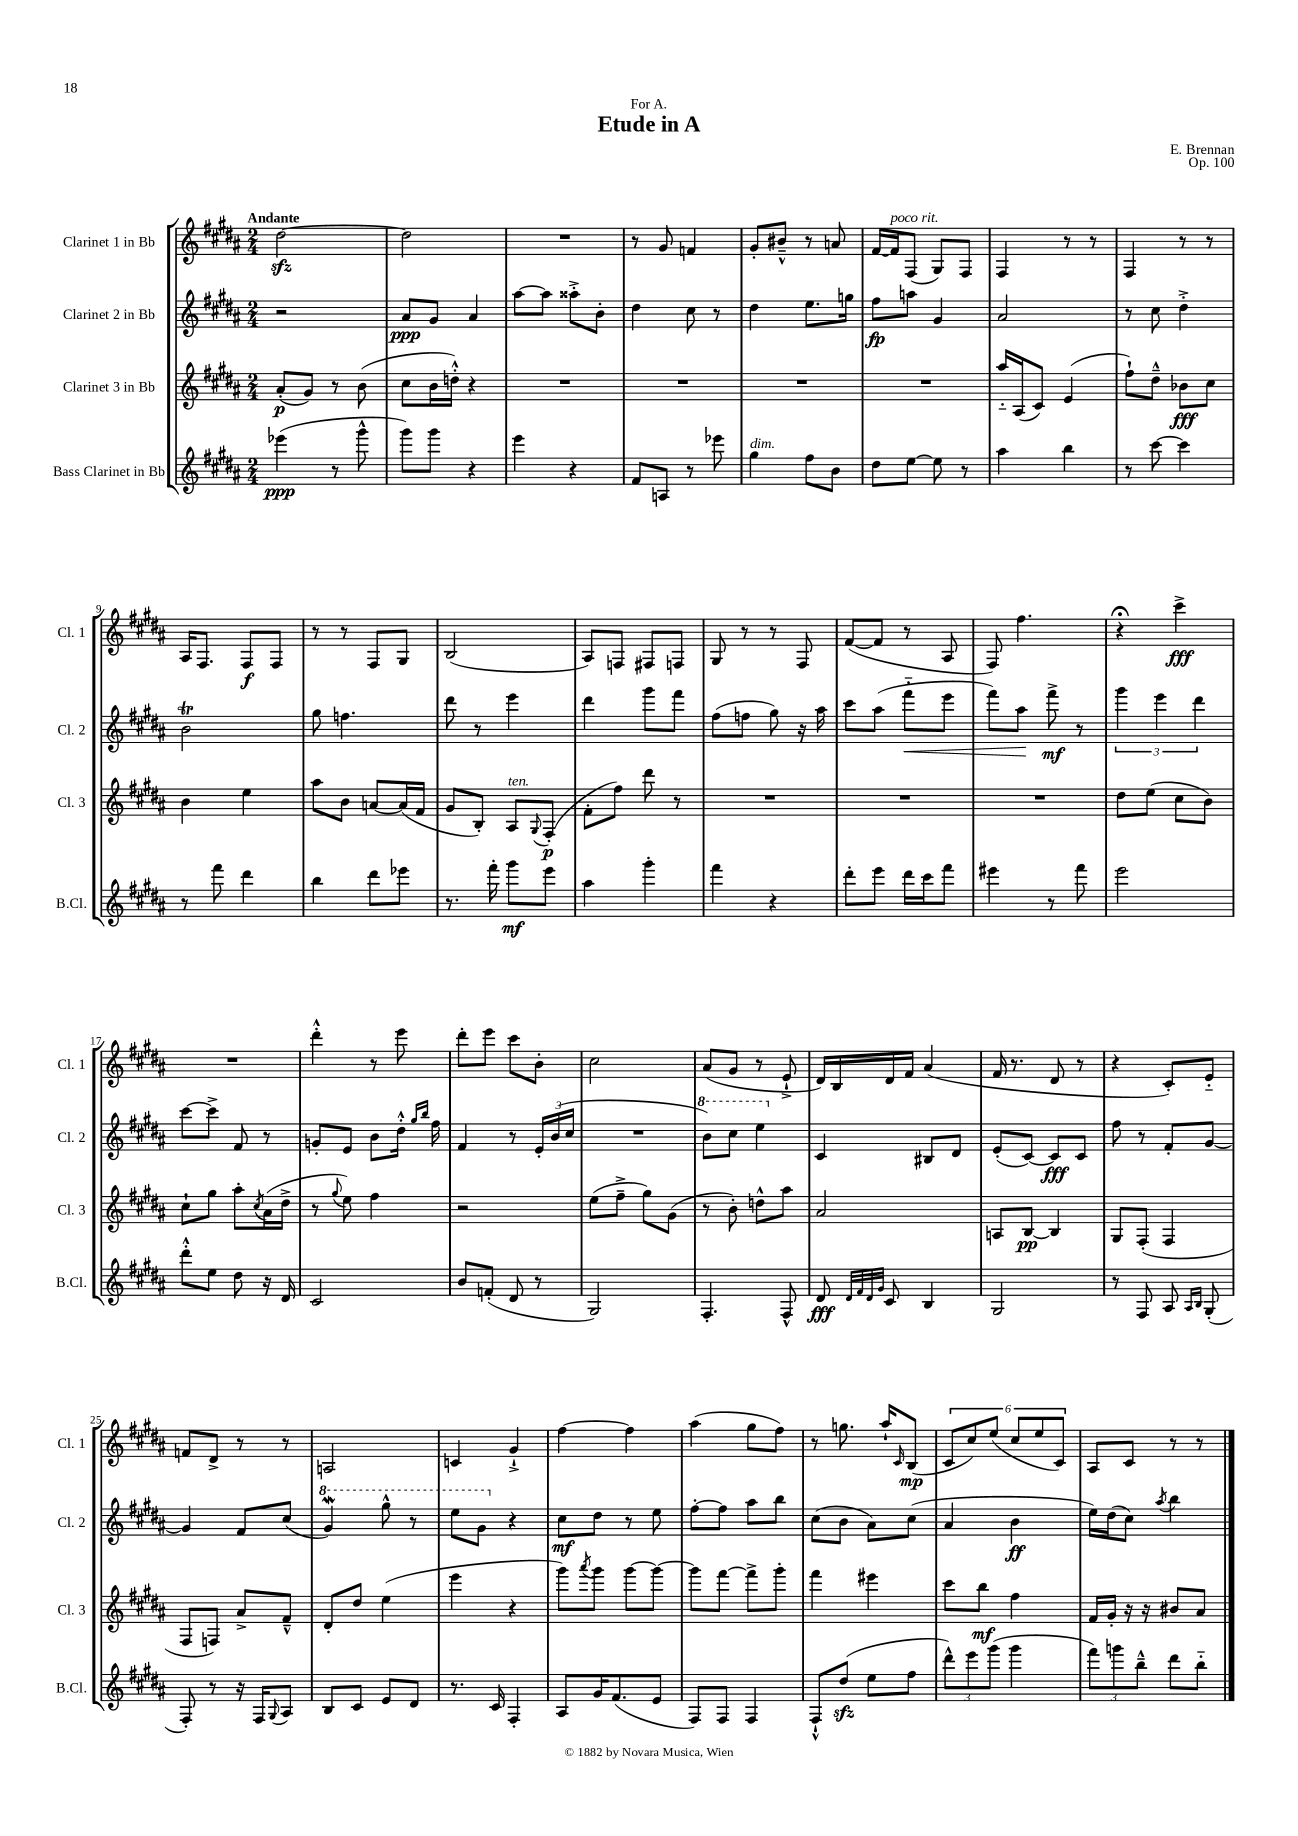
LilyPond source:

\header { title = "Etude in A" composer = "E. Brennan" dedication = "For A." opus = "Op. 100" }
<<
\new StaffGroup <<
\new Staff = "s0" \with { instrumentName = "Clarinet 1 in Bb" shortInstrumentName = "Cl. 1" } {
    \clef treble \key b \major \numericTimeSignature \time 2/4 \tempo "Andante"
    dis''2~\sfz |
    dis''2 |
    R2 |
    r8 gis'8 f'4 |
    gis'8-. bis'8---^ r8 a'8 |
    fis'16~ fis'16^\markup { \italic "poco rit." } fis8( gis8) fis8 |
    fis4 r8 r8 |
    fis4 r8 r8 |
    ais16 fis8. fis8\f fis8 |
    r8 r8 fis8 gis8 |
    b2( |
    ais8) f8 fis8 f8 |
    gis8 r8 r8 fis8 |
    fis'8~( fis'8 r8 ais8 |
    fis8) fis''4. |
    r4\fermata cis'''4->\fff |
    R2 |
    dis'''4-.-^ r8 e'''8 |
    dis'''8-. e'''8 cis'''8 b'8-. |
    cis''2 |
    ais'8( gis'8 r8 e'8-!-> |
    dis'16) b16 dis'16 fis'16 ais'4( |
    fis'16 r8. dis'8 r8 |
    r4 cis'8-.) e'8-_ |
    f'8 dis'8-> r8 r8 |
    a2 |
    c'4 gis'4-!-> |
    fis''4~ fis''4 |
    ais''4( gis''8 fis''8) |
    r8 g''8. ais''16-! \grace { cis'16 } b8\mp( |
    \tuplet 6/4 { cis'8 cis''8) e''8( cis''8 e''8 cis'8) } |
    ais8 cis'8 r8 r8 \bar "|." |
}
\new Staff = "s1" \with { instrumentName = "Clarinet 2 in Bb" shortInstrumentName = "Cl. 2" } {
    \clef treble \key b \major \numericTimeSignature \time 2/4
    r2 |
    ais'8\ppp gis'8 ais'4 |
    ais''8~ ais''8 aisis''8-.-> b'8-. |
    dis''4 cis''8 r8 |
    dis''4 e''8. g''16 |
    fis''8\fp a''8 gis'4 |
    ais'2 |
    r8 cis''8 dis''4-.-> |
    b'2\trill |
    gis''8 f''4. |
    dis'''8 r8 e'''4 |
    dis'''4 gis'''8 fis'''8 |
    fis''8( f''8 gis''8) r16 ais''16 |
    cis'''8 ais''8( fis'''8-_\< e'''8 |
    fis'''8) ais''8\! fis'''8->\mf r8 |
    \tuplet 3/2 { gis'''4 e'''4 dis'''4 } |
    cis'''8~ cis'''8-> fis'8 r8 |
    g'8-. e'8 b'8 dis''16-.-^ \grace { gis''16 b''16 } fis''16 |
    fis'4 r8 \tuplet 3/2 { e'16-. b'16( cis''16 } |
    R2 |
    \ottava #1 b''8) cis'''8 e'''4 \ottava #0 |
    cis'4 bis8 dis'8 |
    e'8-.( cis'8~) cis'8\fff cis'8 |
    fis''8 r8 fis'8-. gis'8~ |
    gis'4 fis'8 cis''8( |
    \ottava #1 gis''4\mordent) gis'''8-^ r8 |
    e'''8 gis''8 \ottava #0 r4 |
    cis''8\mf dis''8 r8 e''8 |
    fis''8~-. fis''8 ais''8 b''8 |
    cis''8( b'8 ais'8) cis''8( |
    ais'4 b'4\ff |
    e''16) dis''16( cis''8) \acciaccatura { ais''8 } b''4 \bar "|." |
}
\new Staff = "s2" \with { instrumentName = "Clarinet 3 in Bb" shortInstrumentName = "Cl. 3" } {
    \clef treble \key b \major \numericTimeSignature \time 2/4
    ais'8-.\p( gis'8) r8 b'8( |
    cis''8 b'16 d''16-.-^) r4 |
    R2 |
    R2 |
    R2 |
    R2 |
    ais''16-_ ais16( cis'8) e'4( |
    fis''8-!) dis''8---^ bes'8\fff cis''8 |
    b'4 e''4 |
    ais''8 b'8 a'8~ a'16( fis'16 |
    gis'8 b8-.) ais8^\markup { \italic "ten." } \appoggiatura { gis8 } fis8-.\p( |
    fis'8-. fis''8) dis'''8 r8 |
    R2 |
    R2 |
    R2 |
    dis''8 e''8( cis''8 b'8) |
    cis''8-! gis''8 ais''8-. \acciaccatura { cis''8 } ais'16( dis''16-> |
    r8 \appoggiatura { gis''8 } e''8) fis''4 |
    r2 |
    e''8( fis''8---> gis''8) gis'8( |
    r8 b'8-.) d''8-^ ais''8 |
    ais'2 |
    a8 b8~\pp b4 |
    gis8 fis8-.( fis4 |
    fis8 f8) ais'8-> fis'8---^ |
    dis'8-. dis''8 e''4( |
    e'''4 r4 |
    gis'''8) \acciaccatura { ais'''8 } gis'''8 gis'''8~ gis'''8~ |
    gis'''8 fis'''8~ fis'''8-> gis'''8-. |
    fis'''4 eis'''4 |
    cis'''8 b''8\mf fis''4 |
    fis'16 gis'16-. r16 r16 bis'8 ais'8 \bar "|." |
}
\new Staff = "s3" \with { instrumentName = "Bass Clarinet in Bb" shortInstrumentName = "B.Cl." } {
    \clef treble \key b \major \numericTimeSignature \time 2/4
    ees'''4\ppp( r8 gis'''8-^ |
    gis'''8) gis'''8 r4 |
    e'''4 r4 |
    fis'8 a8 r8 ees'''8 |
    gis''4^\markup { \italic "dim." } fis''8 b'8 |
    dis''8 e''8~ e''8 r8 |
    ais''4 b''4 |
    r8 cis'''8~ cis'''4 |
    r8 fis'''8 dis'''4 |
    b''4 dis'''8 ees'''8 |
    r8. fis'''16-. gis'''8\mf e'''8 |
    ais''4 gis'''4-. |
    fis'''4 r4 |
    dis'''8-. e'''8 dis'''16 cis'''16 fis'''8 |
    eis'''4 r8 fis'''8 |
    e'''2 |
    dis'''8-.-^ e''8 dis''8 r16 dis'16 |
    cis'2 |
    b'8 f'8-.( dis'8 r8 |
    gis2) |
    fis4.-. fis8-^ |
    dis'8\fff \grace { dis'32 fis'32 dis'32 gis'32 } cis'8 b4 |
    gis2 |
    r8 fis8 ais8 \grace { ais16 b16 } gis8-.( |
    fis8-.) r8 r16 fis16 \appoggiatura { gis8 } ais8 |
    b8 cis'8 e'8 dis'8 |
    r8. cis'16 fis4-. |
    ais8 gis'16 fis'8.( e'8 |
    fis8) fis8 fis4 |
    fis8-!-^ dis''8\sfz( e''8 fis''8 |
    \tuplet 3/2 { dis'''8-^) e'''8 gis'''8( } gis'''4 |
    \tuplet 3/2 { fis'''8) g'''8 b''8---^ } dis'''8 b''8-_ \bar "|." |
}
>>
>>
